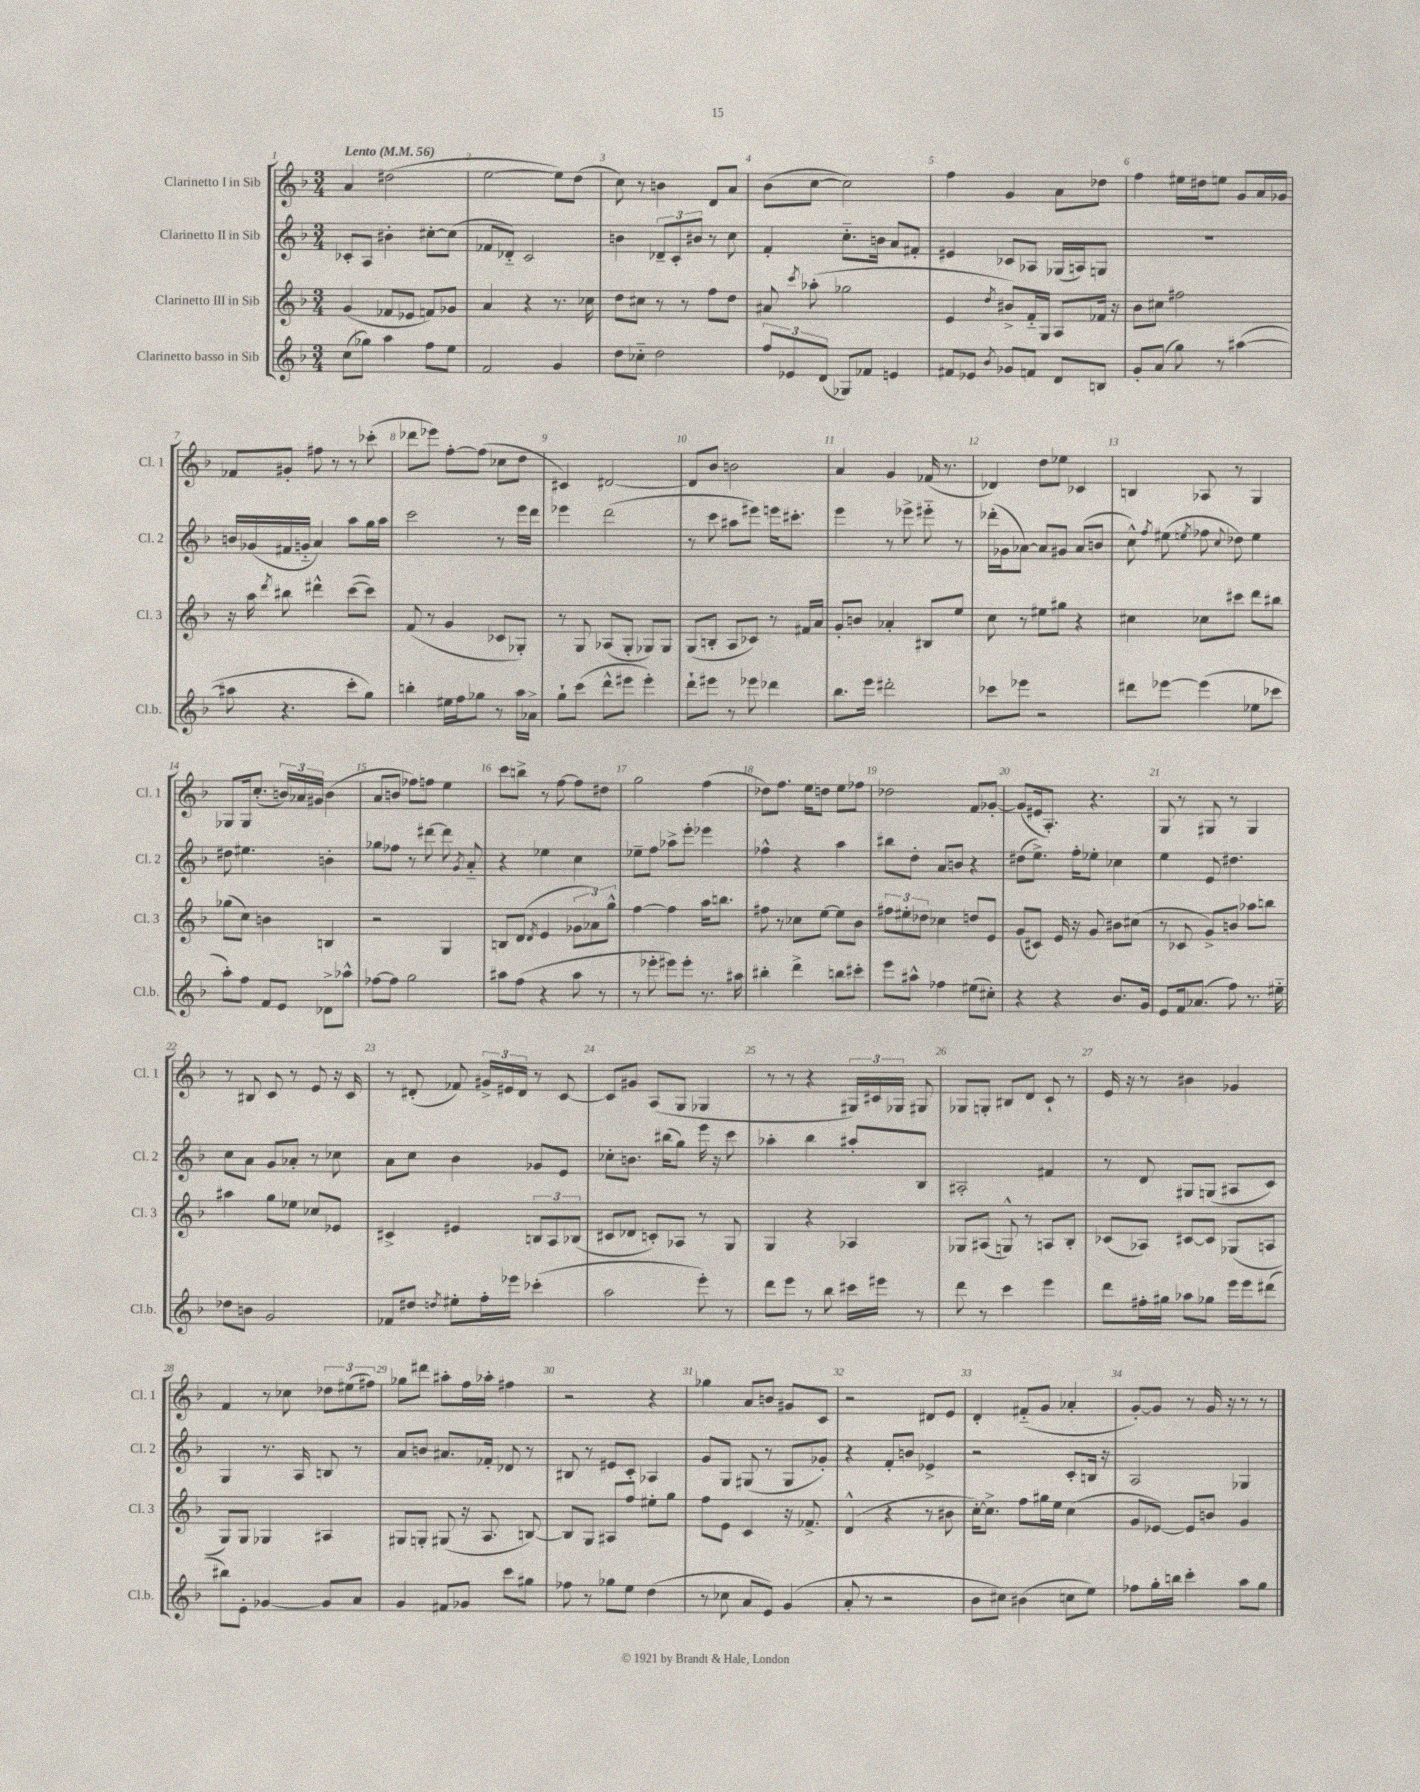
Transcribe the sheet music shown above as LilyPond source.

<<
\new StaffGroup <<
\new Staff = "s0" \with { instrumentName = "Clarinetto I in Sib" shortInstrumentName = "Cl. 1" } {
    \clef treble \key f \major \numericTimeSignature \time 3/4 \tempo "Lento" 4 = 56
    \autoBeamOff a'4 dis''2( |
    e''2~ e''8[) d''8]( |
    c''8) r8 b'4 d'8[ a'8] |
    bes'8[( c''8]~ c''2) |
    f''4 g'4 a'8[ des''8] |
    f''4 eis''16[ dis''16 e''8] g'8[ a'16 ges'16] |
    fes'8[ gis'8]-. fis''8 r8 r8 ces'''8-.( |
    des'''8[ ees'''8]) f''8[~-. f''8]( ces''8[ d''8] |
    cis'4) dis'2~ |
    dis'8[ bes'8] b'2 |
    a'4 g'4 fes'16( r8. |
    des'4) d''8[ ees''8] ces'4 |
    b4 aes8 r8 g4 |
    ges8[ ges16 c''8.]-.( \tuplet 3/2 { b'16[) aes'16 gis'16] } b'4( |
    a'8[ b'8] fes''8[) f''8] e''4 |
    c'''8[ b''8]-> r8 f''8~ f''8[ dis''8] |
    g''2 f''4( |
    des''8[) f''8.] e''16[ d''8] e''8[ fes''8] |
    des''2 f'8[ ges'8]~-. |
    ges'8[( eis'16 a8.]-.) r4. |
    g8 r8 gis8 r8 gis4 |
    r8 bis8 c'8 r8 e'8 r16 c'16 |
    r8 dis'8-.( fes'8) \tuplet 3/2 { gis'16[-> eis'16 dis'16] } r8 c'8~ |
    c'8[ gis'8] a8[( g8] ges4 |
    r8 r8 r4 \tuplet 3/2 { gis16[) cis'16 ges16] } gis8 |
    ges8[ g8]-. bis8[ d'8] c'8-! r8 |
    e'16 r16 r8 bis'4 ges'4 |
    f'4 r8 ces''8 \tuplet 3/2 { des''8[ eis''8( fis''8]) } |
    ges''8[ dis'''8] ais''8[-. f''16 aes''16]-. fis''4 |
    r2 r4 |
    ges''4 a'8[ b'8] gis'8[ c'8] |
    r2 dis'8[ e'8] |
    d'4-. fis'8[-_( g'8] aes'4-. |
    g'8[~-.) g'8] r8 g'16 r16 r8 r8 \bar "|." |
}
\new Staff = "s1" \with { instrumentName = "Clarinetto II in Sib" shortInstrumentName = "Cl. 2" } {
    \clef treble \key f \major \numericTimeSignature \time 3/4
    \autoBeamOff ces'8[-. a8] bis'4-. cis''8[~-. cis''8]( |
    fes'8[ des'8]-_) c'2 |
    b'4 \tuplet 3/2 { des'8[-- c'8-. bis'8] } r8 c''8 |
    f'4-. c''8.[-_ b'16] a'8[ fis'8]-. |
    eis'4 ces'8[ aes8] ges16[( a16) g8] |
    R2. |
    b'16[ ges'16( fis'16 g'16]-_ a'4) a''8[ g''16 a''16] |
    c'''2 r8 e'''16[ d'''16] |
    ees'''4 d'''2( |
    r8 c'''8 ais''8[ eis'''8]) e'''16[ cis'''8.]-. |
    e'''4 r8 ees'''8-> eis'''8-_ r8 |
    des'''16[-.( ges'16 aes'8]~) aes'8[ gis'8] aes'8[( b'8] |
    c''8-^) \acciaccatura { f''8 } eis''8( \acciaccatura { e''8 } fes''8 \appoggiatura { c''8 } des''8) e''4 |
    dis''8 eis''4. b'4-. |
    ges''8[ fes''8] r8 dis'''8~ dis'''8 \acciaccatura { g'8 } a'8-_ |
    r4 ees''4 c''4 |
    ees''8[-- f''8] aes''8[-> e'''8]-. ees'''4 |
    fes''4-^ r4 a''4 |
    bis''8[ d''8]-. a'8[ b'8] r4 |
    dis''8[( e''8.]->) f''16[-. ees''8]-. ces''4 |
    e''4 e'8 dis''4. |
    c''8[ a'8] g'8[ aes'8]-. r8 ces''8 |
    a'8[ c''8] bes'4 ges'8[ e'8] |
    ces''8[-. b'8.] bis''16[( g''8]) e'''16 r16 c'''8 |
    aes''4-. bes''4 ais''8[-. bes8] |
    ais2-. fis'4 |
    r8 d'8 gis8[ g8]( ais8[ c'8]) |
    g4 r8. a16 b8 r8 |
    a'8[ b'8] ais'8.[ fes'16]-. des'8 r8 |
    bis8 r8 eis'8[ c'8]-. aes4 |
    g'8[ g8] gis8( r8 gis8[ ges'8]-.) |
    r4 f'8[-. b'8] ees'4-> |
    r2 c'8[-. b16] r16 |
    a2 ges4 \bar "|." |
}
\new Staff = "s2" \with { instrumentName = "Clarinetto III in Sib" shortInstrumentName = "Cl. 3" } {
    \clef treble \key f \major \numericTimeSignature \time 3/4
    \autoBeamOff g'4( fes'8[ ees'8] f'8[) ges'8] |
    a'4 r4 r8. ces''16 |
    d''8[ cis''8] r8 r8 f''8[ d''8] |
    ais'8 \acciaccatura { c'''8 } aes''8-.( ges''2 |
    e'4 \acciaccatura { d''8 } bis'8[->) f'16-_ g16] a8[ fes'16] r16 |
    bes'8[ cis''8] fis''2 |
    r16 a''16 \acciaccatura { d'''8 } bis''8 dis'''4-^ c'''8[~( c'''8]) |
    f'8( r8 g'4 ces'8[ ges8]-.) |
    r8 g8 aes8[( g8]-. ges8[) ges8] |
    g8[( b8]-. a8[ ces'8]) r8 fis'16[ a'16] |
    g'8[-. b'8] aes'4-. bis8[ e''8] |
    c''8 r8 eis''8[ gis''8] r4 |
    cis''4 ces''8[ cis'''8] d'''8[ bis''8] |
    ges''8[( c''8]) b'4 b4 |
    r2 g4 |
    b8[ d'8]( \acciaccatura { d'8 } e'4 \tuplet 3/2 { ges'8[ aes'8) g''8]-^ } |
    f''4~ f''4 a''16[ b''8.] |
    fis''8 r8 ces''8[ e''8]~ e''8[ bes'8] |
    \tuplet 3/2 { fis''8[ eis''8-. des''8] } ces''4 d''8[ e'8] |
    g'8[( cis'8]) e'16 r16 g'8 bis'8[ cis''8]( |
    r8 ces'8 g'8[->) b'8] aes''8[ b''8] |
    ais''4 g''8[ ees''8] ces''8[ ees'8] |
    cis'4-> eis'4 \tuplet 3/2 { b8[ a8 bes8]( } |
    cis'8[ des'8] c'8[-.) aes8] r8 g8 |
    g4 r4 aes4 |
    ges8[ ais8]( g8-^) r8 a8[ bes8]-. |
    ces'8[( aes8]) cis'8[~ cis'8] ges8[( a8] |
    g8[) g8] ges4 ais4 |
    gis8[ g8]-. gis8( r16 a8. b8~) |
    b8[ g8] ais8[ f''8] eis''8[-. g''8] |
    f''8[ e'8] c'4 r16 fes'8.-> |
    d'4-^( r4 r8 bis'8 |
    c''16[~-.) c''8.]-> f''8[ gis''16 e''16] c''4( |
    g'8[ ees'8]~) ees'8[ b'8] g'4 \bar "|." |
}
\new Staff = "s3" \with { instrumentName = "Clarinetto basso in Sib" shortInstrumentName = "Cl.b." } {
    \clef treble \key f \major \numericTimeSignature \time 3/4
    \autoBeamOff c''8[( ges''8]) a''4 f''8[ e''8] |
    f'2 g'4 |
    d''8[ ces''8]-_ d''2 |
    \tuplet 3/2 { f''8[ ees'8 d'8]( } ges8[) fes'8] e'4 |
    fis'8[ ees'8] \acciaccatura { bes'8 } ges'8[ f'8] d'8[ b8] |
    g'8[-. a'8]( g''8) r8 ais''4~( |
    ais''8 r4. c'''8[-. g''8]) |
    b''4-. eis''16[ f''16 ges''8] r8 a''16[ aes'16]-> |
    g''8[-! c'''8]( d'''8[-^ eis'''8] eis'''4-.) |
    d'''8[-! eis'''8] r8 ees'''8 des'''4 |
    bes''8.[ e'''16] dis'''2-. |
    ces'''8[ ees'''8] r2 |
    dis'''8[ ees'''8]~ ees'''4( ees''8[ ces'''8] |
    a''8[-.) f''8] f'8[ e'8] des'8[-> aes''8]-^ |
    fes''8[~ fes''8] g''2 |
    ais''8[ f''8]( r4 ais''8 r8 |
    r8 ees'''8-. eis'''8[) eis'''8]-. r8. ais''16 |
    bis''4-. d'''4-> b''8[ cis'''8]-. |
    e'''8[ ais''8]-^ fes''4 eis''8[( cis''8]-.) |
    r4 r4 bes'8.[ g'16] |
    e'8[ f'16 aes'8.]( f''8) r8. eis''16-_ |
    des''8[ b'8] g'2 |
    fes'8[ dis''8] \acciaccatura { d''8 } eis''8[-. f''16-. ees'''16] ces'''4-.( |
    a''2 e'''8-.) r8 |
    d'''8[ e'''8] r8 bes''8 cis'''16[ eis'''16] r8 |
    d'''8 r8 c'''4 e'''4 |
    d'''8[ fis''16-. gis''16] aes''8[ ges''8] e'''16[ e'''16 dis'''8]( |
    bis''8[) e'8]-. ges'4~ ges'8[ a'8] |
    g'4 fis'8[ ges'8] c'''8[ gis''8] |
    fes''8 r8 ges''8[ e''8] d''4( |
    r8 ces''8 a'8[ e'8]) g'4( |
    a'8-. r8 r2 |
    bes'8[ cis''8]) bis'4( c''8[ e''8]) |
    fes''8[ g''16-. b''16] c'''4-. a''8[ g''8] \bar "|." |
}
>>
>>
\layout { \context { \Score \override BarNumber.break-visibility = ##(#f #t #t) barNumberVisibility = #all-bar-numbers-visible } }
